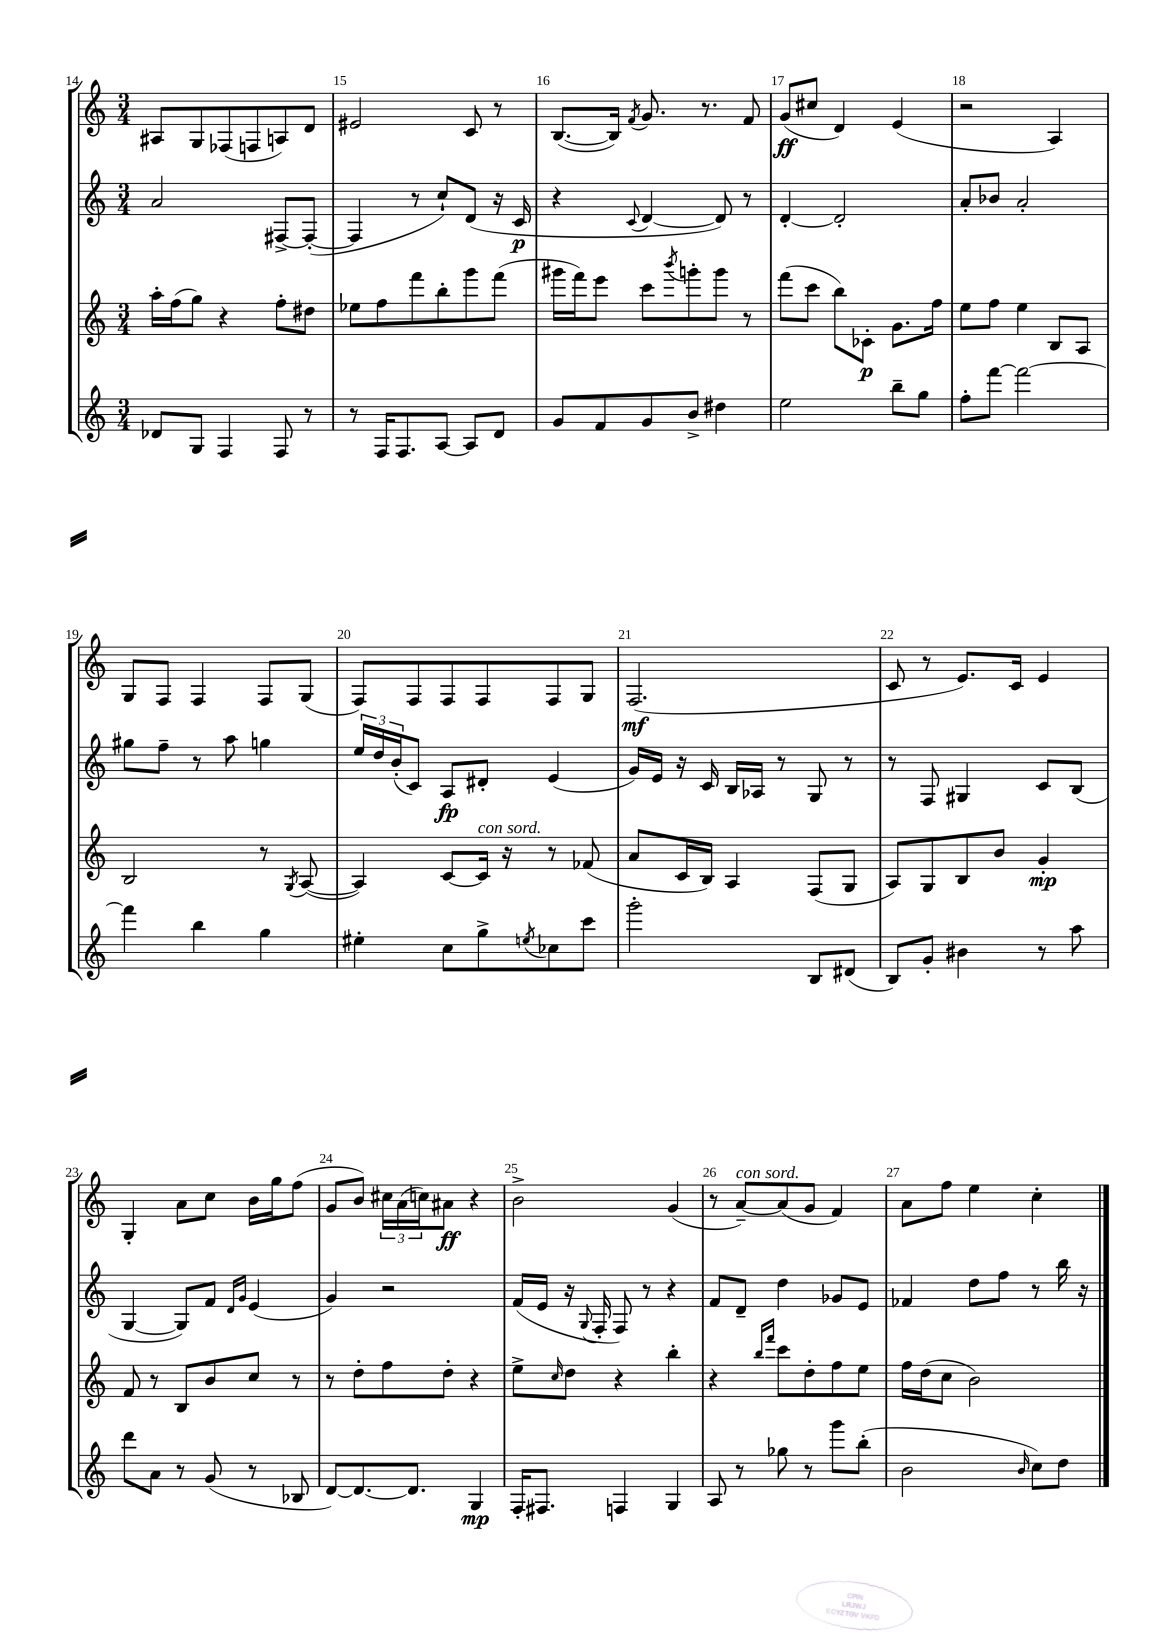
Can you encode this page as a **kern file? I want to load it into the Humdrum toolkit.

**kern	**kern	**kern	**kern
*staff4	*staff3	*staff2	*staff1
*clefG2	*clefG2	*clefG2	*clefG2
*k[]	*k[]	*k[]	*k[]
*M3/4	*M3/4	*M3/4	*M3/4
8d-	16aa'	2a	8A#
.	(16ff	.	.
8G	8gg)	.	8G
4F	4r	.	(8F-
.	.	.	8F
8F	8ff'	[8F#^	8A)
8r	8dd#	(8F#'_	8d
=	=	=	=
8r	8ee-	4F#]	2e#
16F	8ff	.	.
8.F	.	.	.
.	8fff	8r	.
[8A	8bb'	8cc`)	.
8A]	8ggg	(8d	8c
8d	(8fff	16r	8r
.	.	16c	.
=	=	=	=
8g	16ggg#	4r	([8.B
.	16fff)	.	.
8f	8eee	.	.
.	.	.	16B])
.	.	8qqc	8qf
8g	8ccc	[4d	8.g
.	8qbbb	.	.
8b^	8ggg'	.	.
.	.	.	8.r
4dd#	8ggg	8d])	.
.	8r	8r	8f
=	=	=	=
2ee	(8fff	[4d'	(8g
.	8ccc	.	8cc#
.	8bb)	2d']	4d)
.	8c-'	.	.
8bb~	8.g	.	(4e
8gg	.	.	.
.	16ff	.	.
=	=	=	=
8ff'	8ee	8a'	2r
[8fff	8ff	8b-	.
2fff_	4ee	2a'	.
.	8B	.	4A)
.	8A	.	.
=	=	=	=
4fff]	2B	8gg#	8G
.	.	8ff~	8F
4bb	.	8r	4F
.	.	8aa	.
4gg	8r	4gg	8F
.	8qG	.	.
.	([8A	.	(8G
=	=	=	=
4ee#'	4A])	24ee	8F)
.	.	24dd	.
.	.	(24b'	.
.	.	8c)	8F
8cc	[8c	8A	8F
8gg^	16c]	8d#'	8F
.	16r	.	.
8qee	.	.	.
8cc-	8r	(4e	8F
8ccc	(8f-	.	8G
=	=	=	=
2ggg'	8a	16g)	(2.F
.	.	16e	.
.	16c	16r	.
.	16B)	16c	.
.	4A	16B	.
.	.	16A-	.
.	.	8r	.
8B	(8F	8G	.
(8d#	8G	8r	.
=	=	=	=
8B)	8A)	8r	8c
8g'	8G	8F	8r
4b#	8B	4G#	8.e)
.	8b	.	.
.	.	.	16c
8r	4g'	8c	4e
8aa	.	(8B	.
=	=	=	=
8ddd	8f	[4G	4G'
8a	8r	.	.
8r	8B	8G])	8a
(8g	8b	8f	8cc
.	.	16qqd	.
.	.	16qqg	.
8r	8cc	(4e	16b
.	.	.	16gg
8B-	8r	.	(8ff
=	=	=	=
[8d)	8r	4g)	8g
8.d_	8dd'	.	8b)
.	8ff	2r	24cc#
.	.	.	(24a
8.d]	.	.	.
.	.	.	24cc)
.	8dd'	.	8a#
4G	4r	.	4r
=	=	=	=
16F'	8ee^	(16f	2b^
8.F#	.	16e	.
.	16qqcc	.	.
.	8dd	16r	.
.	.	8qqG	.
.	.	16F'	.
4F	4r	8F)	.
.	.	8r	.
4G	4bb'	4r	(4g
=	=	=	=
8A	4r	8f	8r
8r	.	8d~	[8a~)
.	16qqbb	.	.
.	16qqfff	.	.
8gg-	8ccc	4dd	(8a]
8r	8dd'	.	8g
8ggg	8ff	8g-	4f)
(8bb'	8ee	8e	.
=	=	=	=
2b	16ff	4f-	8a
.	(16dd	.	.
.	8cc	.	8ff
.	2b)	8dd	4ee
.	.	8ff	.
16qqb	.	.	.
8cc)	.	8r	4cc'
8dd	.	16bb	.
.	.	16r	.
==	==	==	==
*-	*-	*-	*-
